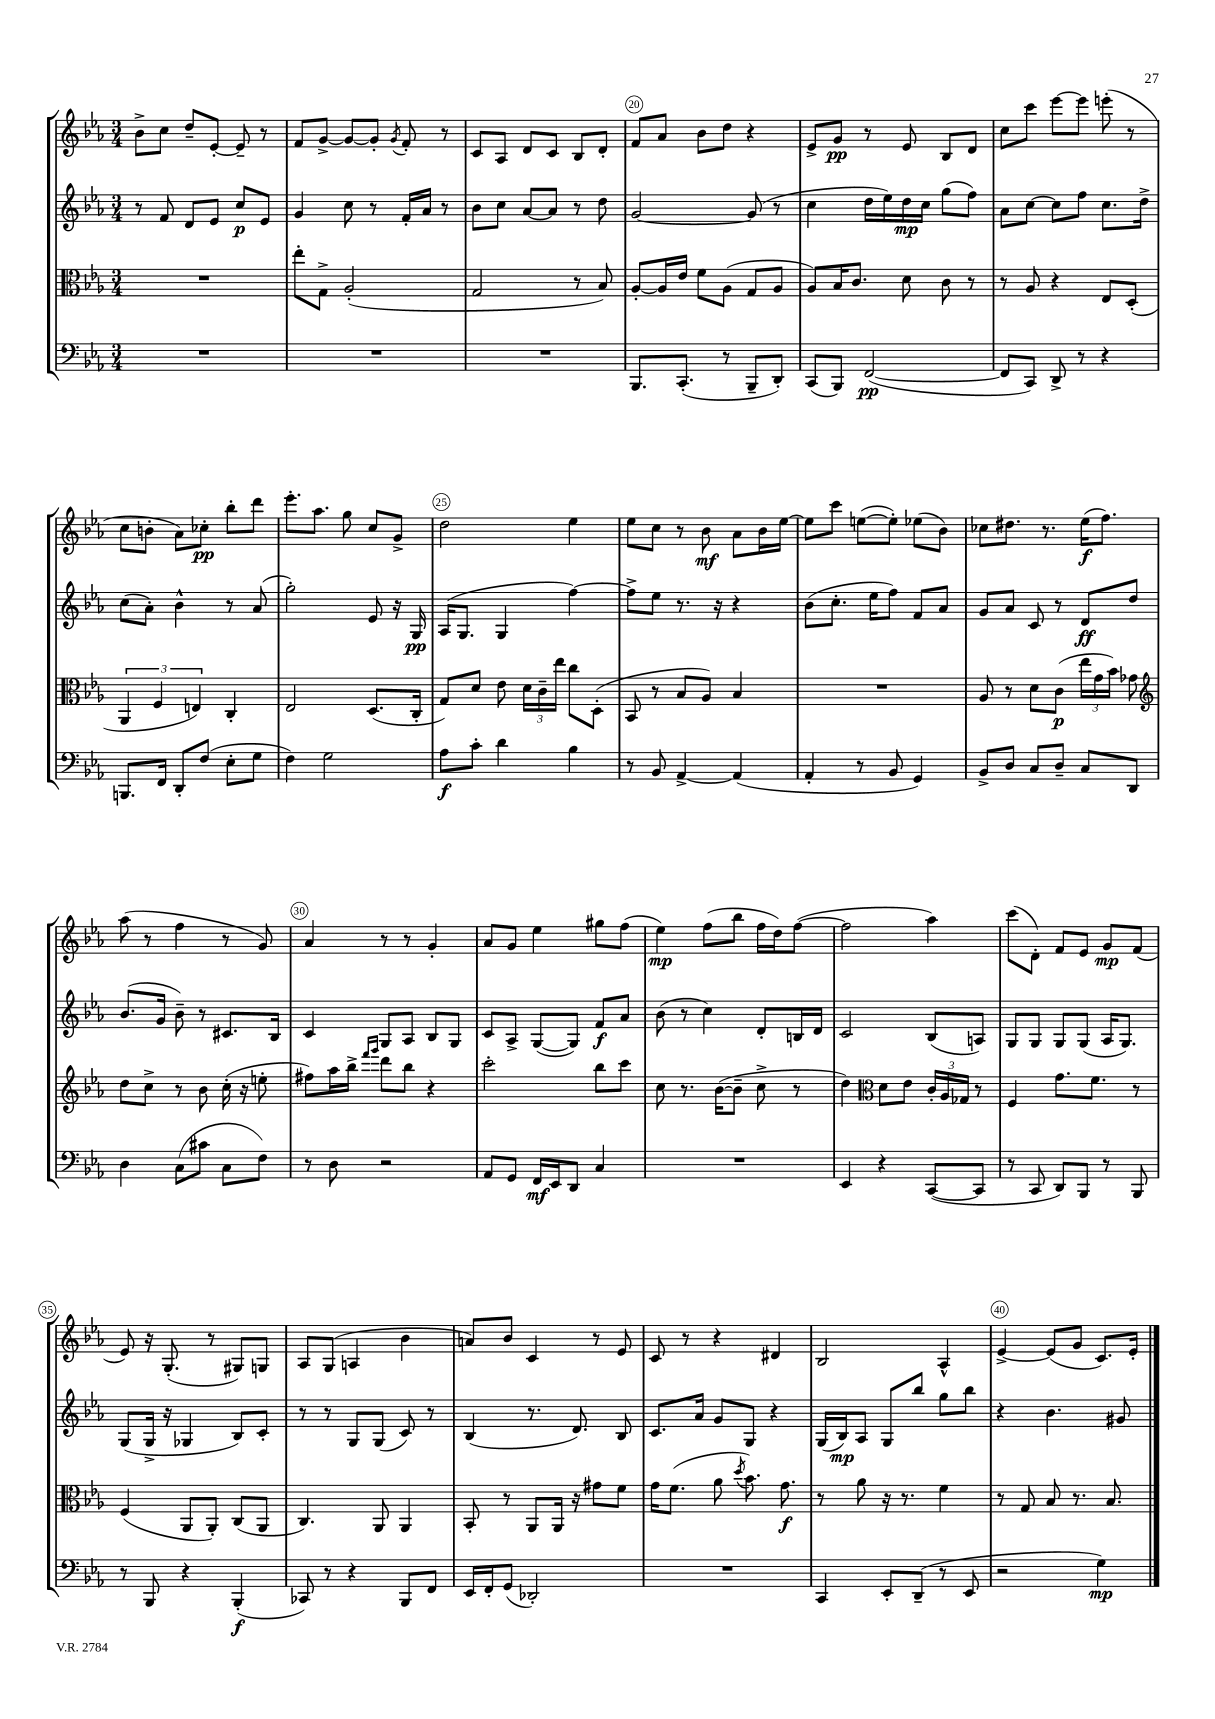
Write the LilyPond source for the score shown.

<<
\new StaffGroup <<
\new Staff = "s0" {
    \clef treble \key ees \major \numericTimeSignature \time 3/4
    \autoBeamOff bes'8[-> c''8] d''8[-- ees'8]~-. ees'8-- r8 |
    f'8[ g'8]~-> g'8[~ g'8]-. \acciaccatura { g'8 } f'8-. r8 |
    c'8[ aes8] d'8[ c'8] bes8[ d'8]-. |
    f'8[ aes'8] bes'8[ d''8] r4 |
    ees'8[-> g'8]\pp r8 ees'8 bes8[ d'8] |
    c''8[ c'''8] ees'''8[~ ees'''8] e'''8-.( r8 |
    c''8[ b'8]-. aes'8[) ces''8]-.\pp bes''8[-. d'''8] |
    ees'''8.[-. aes''8.] g''8 c''8[ g'8]-> |
    d''2 ees''4 |
    ees''8[ c''8] r8 bes'8\mf aes'8[ bes'16 ees''16]~ |
    ees''8[ c'''8] e''8[~( e''8]-.) ees''8[( bes'8]) |
    ces''8[ dis''8.] r8. ees''16[\f( f''8.]) |
    aes''8( r8 f''4 r8 g'8) |
    aes'4 r8 r8 g'4-. |
    aes'8[ g'8] ees''4 gis''8[ f''8]( |
    ees''4\mp) f''8[( bes''8] f''16[ d''16) f''8]~( |
    f''2 aes''4) |
    c'''8[( d'8]-.) f'8[ ees'8] g'8[\mp f'8]( |
    ees'8) r16 g8.-.( r8 gis8[) g8] |
    aes8[ g8]( a4 bes'4 |
    a'8[) bes'8] c'4 r8 ees'8 |
    c'8 r8 r4 dis'4 |
    bes2 aes4-^ |
    ees'4~-> ees'8[( g'8] c'8.[) ees'16]-. \bar "|." |
}
\new Staff = "s1" {
    \clef treble \key ees \major \numericTimeSignature \time 3/4
    \autoBeamOff r8 f'8 d'8[ ees'8] c''8[\p ees'8] |
    g'4 c''8 r8 f'16[-. aes'16] r8 |
    bes'8[ c''8] aes'8[~ aes'8] r8 d''8 |
    g'2~ g'8( r8 |
    c''4 d''16[ ees''16) d''16\mp c''16] g''8[( f''8]) |
    aes'8[ c''8]~ c''8[ f''8] c''8.[ d''16]-> |
    c''8[( aes'8]-.) bes'4-^ r8 aes'8( |
    g''2-.) ees'8 r16 g16\pp |
    aes16[( g8.] g4 f''4~) |
    f''8[-> ees''8] r8. r16 r4 |
    bes'8[( c''8.]-. ees''16[ f''8]) f'8[ aes'8] |
    g'8[ aes'8] c'8 r8 d'8[\ff d''8] |
    bes'8.[( g'16] bes'8--) r8 cis'8.[ bes16] |
    c'4 g8[ aes8] bes8[ g8] |
    c'8[ aes8]-> g8[~( g8]) f'8[\f aes'8] |
    bes'8( r8 c''4) d'8[-. b16 d'16] |
    c'2 bes8[( a8]) |
    g8[ g8] g8[ g8]( aes16[ g8.]) |
    g8[( g16]-> r16 ges4 bes8[) c'8]-. |
    r8 r8 g8[ g8]( c'8) r8 |
    bes4( r8. d'8.) bes8 |
    c'8.[ aes'16] g'8[ g8] r4 |
    g16[( bes16\mp) aes8] g8[ bes''8] g''8[ bes''8] |
    r4 bes'4. gis'8 \bar "|." |
}
\new Staff = "s2" {
    \clef alto \key ees \major \numericTimeSignature \time 3/4
    \autoBeamOff R2. |
    ees''8[-. g8]-> aes2-.( |
    g2 r8 bes8) |
    aes8[~-. aes16 ees'16] f'8[ aes8]( g8[ aes8] |
    aes8[) bes16 c'8.] d'8 c'8 r8 |
    r8 aes8 r4 ees8[ d8]-.( |
    \tuplet 3/2 { aes,4 f4 e4) } c4-. |
    ees2 d8.[( c16]-. |
    g8[) d'8] ees'8 \tuplet 3/2 { d'16[ c'16-- ees''16] } c''8[ d8]-.( |
    bes,8 r8 bes8[ aes8]) bes4 |
    R2. |
    aes8 r8 d'8[ c'8]\p( \tuplet 3/2 { ees''16[ g'16 bes'16]) } ges'8 |
    \clef treble d''8[ c''8]-> r8 bes'8 c''16-.( r16 e''8-. |
    fis''8[) aes''16 bes''16]-> \grace { f'''16[ g'''16] } d'''8[ bes''8] r4 |
    c'''2-. bes''8[ c'''8] |
    c''8 r8. bes'16[~( bes'8]-- c''8-> r8 |
    d''4) \clef alto d'8[ ees'8] \tuplet 3/2 { c'16[-. aes16 ges16] } r8 |
    f4 g'8.[ f'8.] r8 |
    f4( aes,8[ aes,8]-.) c8[( aes,8] |
    c4.) aes,8 aes,4 |
    bes,8-. r8 aes,8[ aes,16] r16 gis'8[ f'8] |
    g'16[ f'8.]( aes'8 \acciaccatura { d''8 } bes'8.) g'8.\f |
    r8 aes'8 r16 r8. f'4 |
    r8 g8 bes8 r8. bes8. \bar "|." |
}
\new Staff = "s3" {
    \clef bass \key ees \major \numericTimeSignature \time 3/4
    \autoBeamOff R2. |
    R2. |
    R2. |
    bes,,8.[ c,8.]-.( r8 bes,,8[-- d,8]-.) |
    c,8[( bes,,8]) f,2~\pp( |
    f,8[ c,8]) d,8-> r8 r4 |
    b,,8.[ f,16] d,8[-. f8]( ees8[-. g8] |
    f4) g2 |
    aes8[\f c'8]-. d'4 bes4 |
    r8 bes,8 aes,4~-> aes,4( |
    aes,4-. r8 bes,8 g,4) |
    bes,8[-> d8] c8[ d8]-- c8[ d,8] |
    d4 c8[( cis'8] c8[ f8]) |
    r8 d8 r2 |
    aes,8[ g,8] f,16[\mf ees,16 d,8] c4 |
    R2. |
    ees,4 r4 c,8[~( c,8] |
    r8 c,8 d,8[) bes,,8] r8 bes,,8 |
    r8 bes,,8 r4 bes,,4-.\f( |
    ces,8) r8 r4 bes,,8[ f,8] |
    ees,16[ f,16-. g,8]( des,2-.) |
    R2. |
    c,4 ees,8[-. d,8]--( r8 ees,8 |
    r2 g4\mp) \bar "|." |
}
>>
>>
\layout { \context { \Score currentBarNumber = #17 \override BarNumber.break-visibility = ##(#f #t #t) barNumberVisibility = #(every-nth-bar-number-visible 5) \override BarNumber.stencil = #(make-stencil-circler 0.1 0.3 ly:text-interface::print) } }
